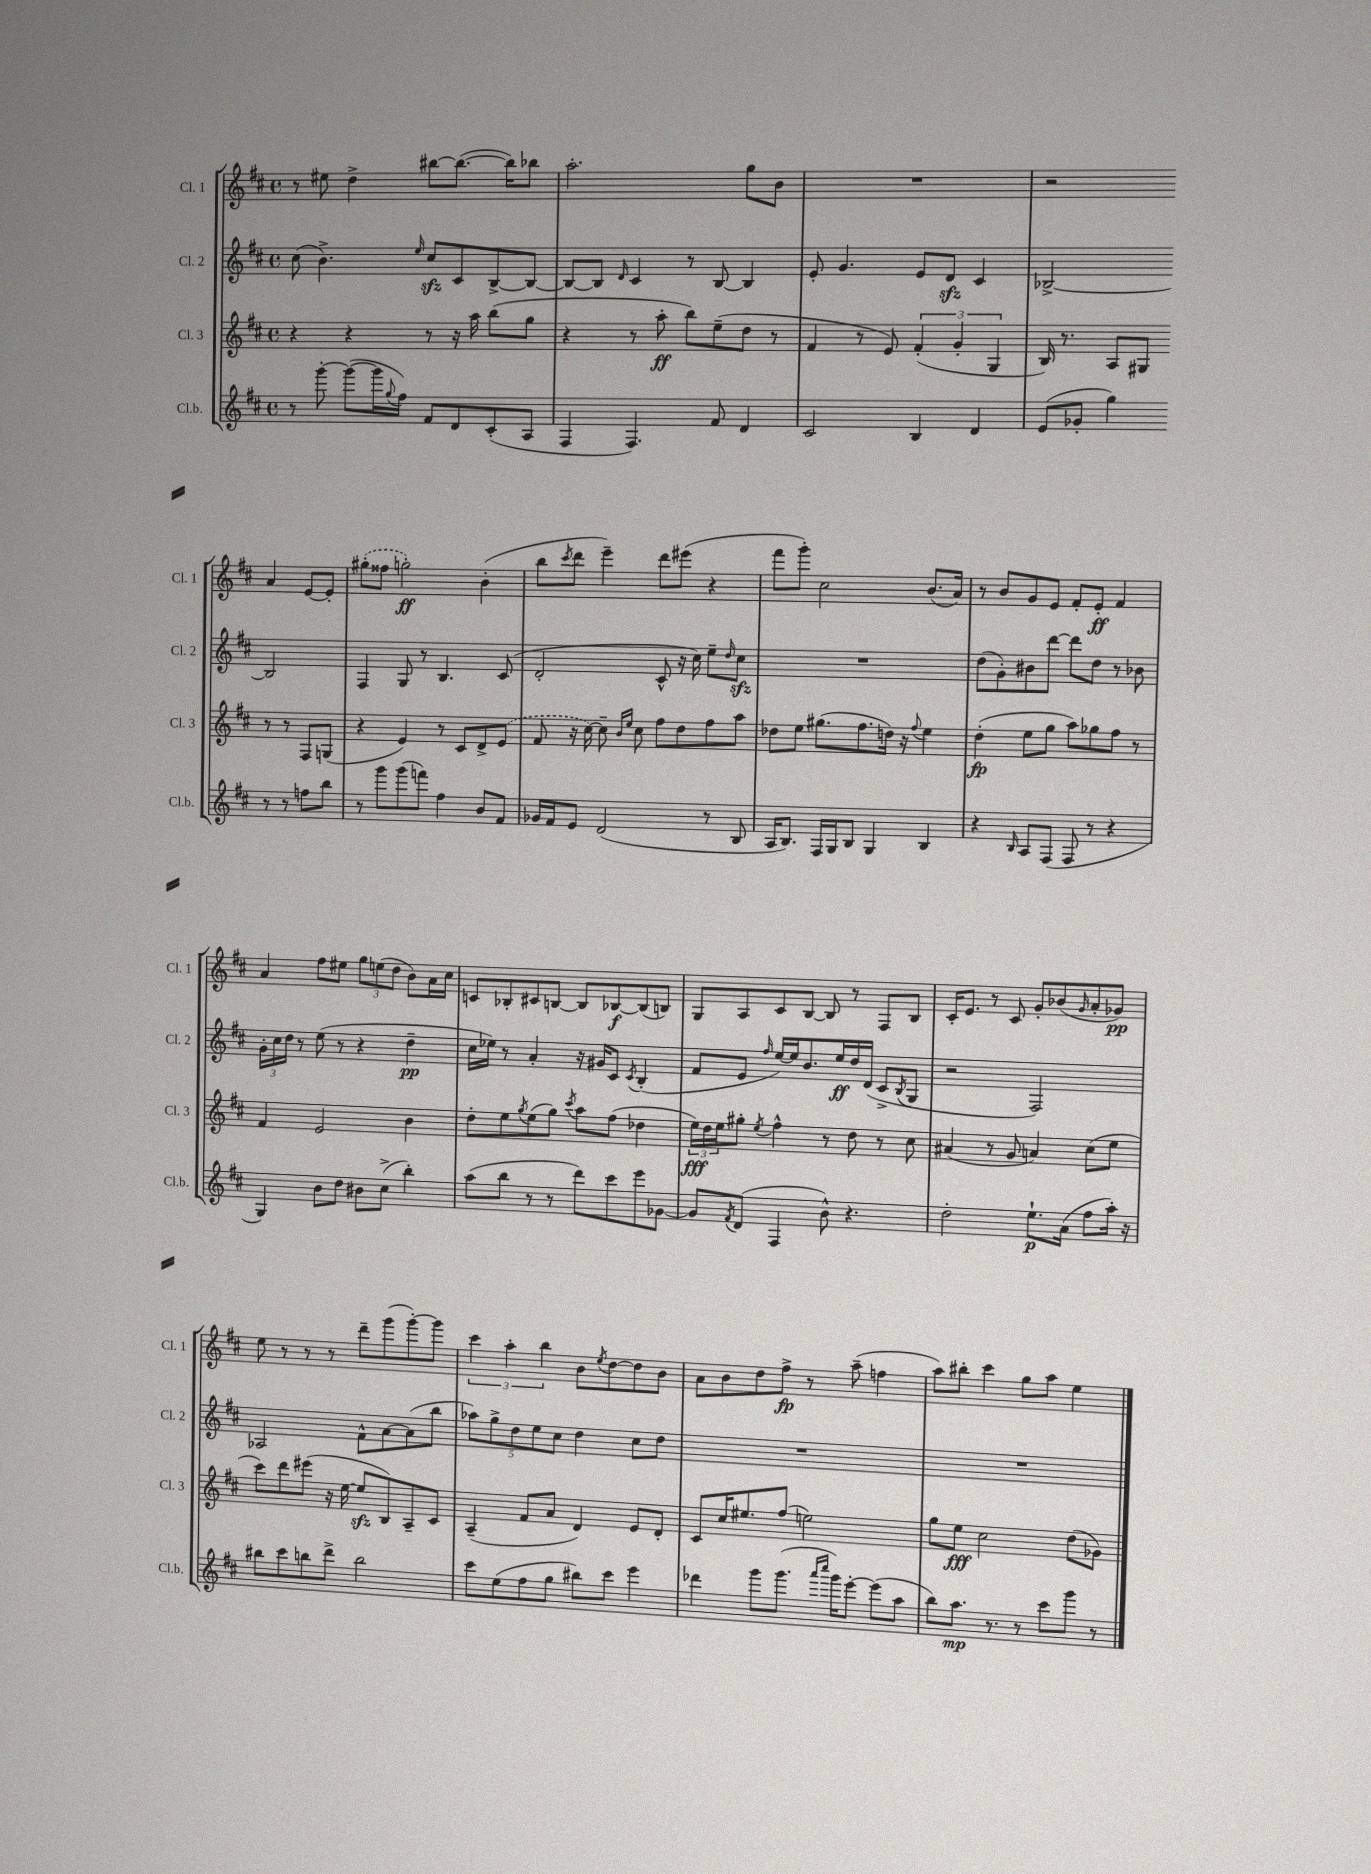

**kern	**kern	**kern	**kern
*staff4	*staff3	*staff2	*staff1
*clefG2	*clefG2	*clefG2	*clefG2
*k[f#c#]	*k[f#c#]	*k[f#c#]	*k[f#c#]
*M4/4	*M4/4	*M4/4	*M4/4
*met(c)	*met(c)	*met(c)	*met(c)
8r	4r	(8cc#\	8r
[8ggg'\	.	4.b^\)	8ee#\
(8ggg\_L	4r	.	4dd^\
16ggg\]L	.	.	.
8qqgg/	.	.	.
16ff#\JJ)	.	.	.
.	.	16qqee/	.
8f#/L	8r	8cc#/L	[8bb#\L
8d/	16r	8c#/	(8.bb#\_J
.	16aa\	.	.
(8c#'/	(8bb\L	[8B^/	.
.	.	.	16bb#\]LK)
8A/J	8gg\J	8B/_J	8bb-\J
=	=	=	=
4F#/	4r	8B/_L	2.aa'\
.	.	8B/]J	.
.	.	16qqd/	.
4.F#/)	8r	4c#/	.
.	8aa'\	.	.
.	8bb\L)	8r	.
8f#/	(8ee~\	[8B/	.
4d/	8dd\J	4B/]	8gg\L
.	8r	.	8b\J
=	=	=	=
2c#/	4f#/	8e'/	1r
.	.	4.g/	.
.	8r	.	.
.	8e/)	.	.
4B/	(6f#'/	8e/L	.
.	.	8d/J	.
.	6g'/	.	.
4d/	.	4c#/	.
.	6G/	.	.
=	=	=	=
(8e/L	16B/)	[2B-^/	2r
.	8.r	.	.
8g-'/J	.	.	.
4gg\)	8A/L	.	.
.	8G#/J	.	.
8r	8r	2B-/]	4a/
8r	8r	.	.
8ff\L	8F#/L	.	[8e/L
8bb\J	(8G/J	.	8e'/]J
=	=	=	=
8r	4r	4F#/	(8gg#'\L
8ggg\L	.	.	8ff##\J
(8ggg\	4e/)	8G/	2gg'\)
8fff\J)	.	8r	.
4ff#\	8r	4.B/	.
.	8c#/L	.	.
8b/L	8d^/	.	(4b'\
8f#/J	(8e/J	(8c#/	.
=	=	=	=
16g-/LL	8f#/	2d'/	8bb\L
16f#/J	.	.	.
.	.	.	8qccc#/
8e/J	16r	.	8ddd\J
.	[16cc#\)	.	.
(2d/	8cc#~\]	.	4eee~\)
.	16qqb/LL	.	.
.	16qqee/JJ	.	.
.	8cc#\	.	.
.	8ff#\L	8c#^^/	8ddd\L
.	8dd\	16r	(8eee#\J
.	.	16cc#\)	.
8r	8ff#\	8ee~\L	4r
.	.	16qqdd/	.
8B/	8aa\J	8cc#\J	.
=	=	=	=
16A/LK	8dd-\L	1r	8fff#\L
8.B/J)	.	.	.
.	8ee\J	.	8ggg'\J)
16F#/LL	(8.gg#\L	.	2cc#\
16G/J	.	.	.
8B/J	.	.	.
.	8.ff#\	.	.
4G/	.	.	.
.	16dd\Jk)	.	.
.	16r	.	.
.	8qqff#/	.	.
4B/	4ee\	.	(8.b/L
.	.	.	16a/Jk)
=	=	=	=
4r	(4dd'\	(8dd\L	8r
.	.	8g'\)	8b/L
16qqB/	.	.	.
8A/L	8ee\L	8b#\	8g/
(8F#/J	8gg\J	[8ddd\J	8e/J
8F#/	8aa\L)	8ddd\]L	8f#'/L
8r	8gg-\	8dd\J	8e'/J
4r	8ff#\J	8r	4f#/
.	8r	8b-\	.
=	=	=	=
4G/)	4f#/	24g'\LL	4a/
.	.	24cc#\	.
.	.	24dd\JJ	.
.	.	8r	.
8b\L	2e/	(8ee\	8ff#\L
8dd\J	.	8r	8ee#\J
8b#\L	.	4r	12gg\L
.	.	.	(12ee\
(8cc#^\J	.	.	.
.	.	.	12dd\J
4bb'\)	4b\	4dd~\	8b\L)
.	.	.	16a\L
.	.	.	16cc#\JJ
=	=	=	=
(8aa\L	8dd'\L	16cc#\LL	8c/L
.	.	16ee-\JJ)	.
8bb\J	8ee\	8r	8B-'/
.	8qgg/	.	.
8r	(8ee\	4a'/	8c#/
8r	8gg\J)	.	[8B/J
.	8qccc#/	.	.
8ddd\L)	8aa\L	16r	8B/]L
.	.	16g#/LK	.
8ccc#\	(8ff#\J	8c#/J	[8B-/
.	.	8qc#/	.
8eee\	4dd-\	(4B'/	(8B-/]
[8g-\J	.	.	8B/J)
=	=	=	=
8g-/]L	24ee\LL)	8f#/L	8G/L
.	24dd\	.	.
.	24ee\J	.	.
8qf#/	.	.	.
(8d/J	8gg#'\J	8e/J	8A/
.	8qee/	16qqff#/	.
4F#/	4ff#^^\	[16ee/LL)	8c#/
.	.	16ee/]J	.
.	.	8.b/	[8B/J
8b^^\)	8r	.	8B/]
.	.	16ee/L	.
4.r	8dd\	16dd/	8r
.	.	(16d/JJ	.
.	8r	8c#^/L	8F#/L
.	.	8qB/	.
.	8cc#\	8G/J	8B/J
=	=	=	=
2dd'\	(4a#/	2r	16c#'/LK
.	.	.	8.e/J
.	8r	.	8r
.	8g/	.	8c#/
8.ee`\L	4a/)	2F#/)	8g'/L
.	.	.	(8b-/
(16a\Jk	.	.	.
.	.	.	16qqg/
8ff#\L	(8cc#\L	.	8a'/
16aa'\Jk)	8ee\J	.	8g-/J)
16r	.	.	.
=	=	=	=
8bb#\L	8ccc#\L)	2A-/	8ee\
8ccc#\	8ddd\	.	8r
8bb\	(8eee#\J	.	8r
8ddd^\J	16r	.	8r
.	[16ee\	.	.
2bb\	8ee/]L	8f#^^\L	8ddd~\L
.	8B/)	[8a\	(8ggg\
.	8A~/	(8a\]	[8ggg'\)
.	8c#/J	8bb\J	8ggg\]J
=	=	=	=
8ccc#\L	(4A~/	10aa-\L)	6ccc#\
.	.	10gg^\	.
(8ee\	.	.	.
.	.	.	6aa'\
.	.	10dd\	.
8ff#\	8f#/L	.	.
.	.	10ee\	.
.	.	.	6bb\
8gg\J	8a/J	.	.
.	.	10cc#\J	.
8bb#\L)	4d/)	4dd\	8b\L
.	.	.	8qee/
8ccc#\J	.	.	[8dd\
4eee\	8e/L	8cc#\L	8dd\]
.	8d'/J	8dd\J	8b\J
=	=	=	=
4ddd-\	8c#/L	1r	8a\L
.	16cc#/K	.	8b\
.	8.ee#/	.	.
8ggg\L	.	.	8dd\
(8.ggg\J	(8ff#/J	.	8ff#^\J
.	2ee\)	.	8r
16qqaaa/LL	.	.	.
16qqcccc#/JJ	.	.	.
16ggg\LK)	.	.	.
[8eee'\J	.	.	(8aa~\
(8eee\]L	.	.	4ff\
8aa\J	.	.	.
=	=	=	=
8bb\L)	8gg\L	1r	8aa\L)
8.aa\J	8ee\J	.	8bb#'\J
.	2cc#\	.	4ccc#\
8.r	.	.	.
8r	.	.	8gg\L
8ccc#\L	.	.	8aa\J
8ggg\J	(8dd\L	.	4ee\
8r	8g-\J)	.	.
==	==	==	==
*-	*-	*-	*-
